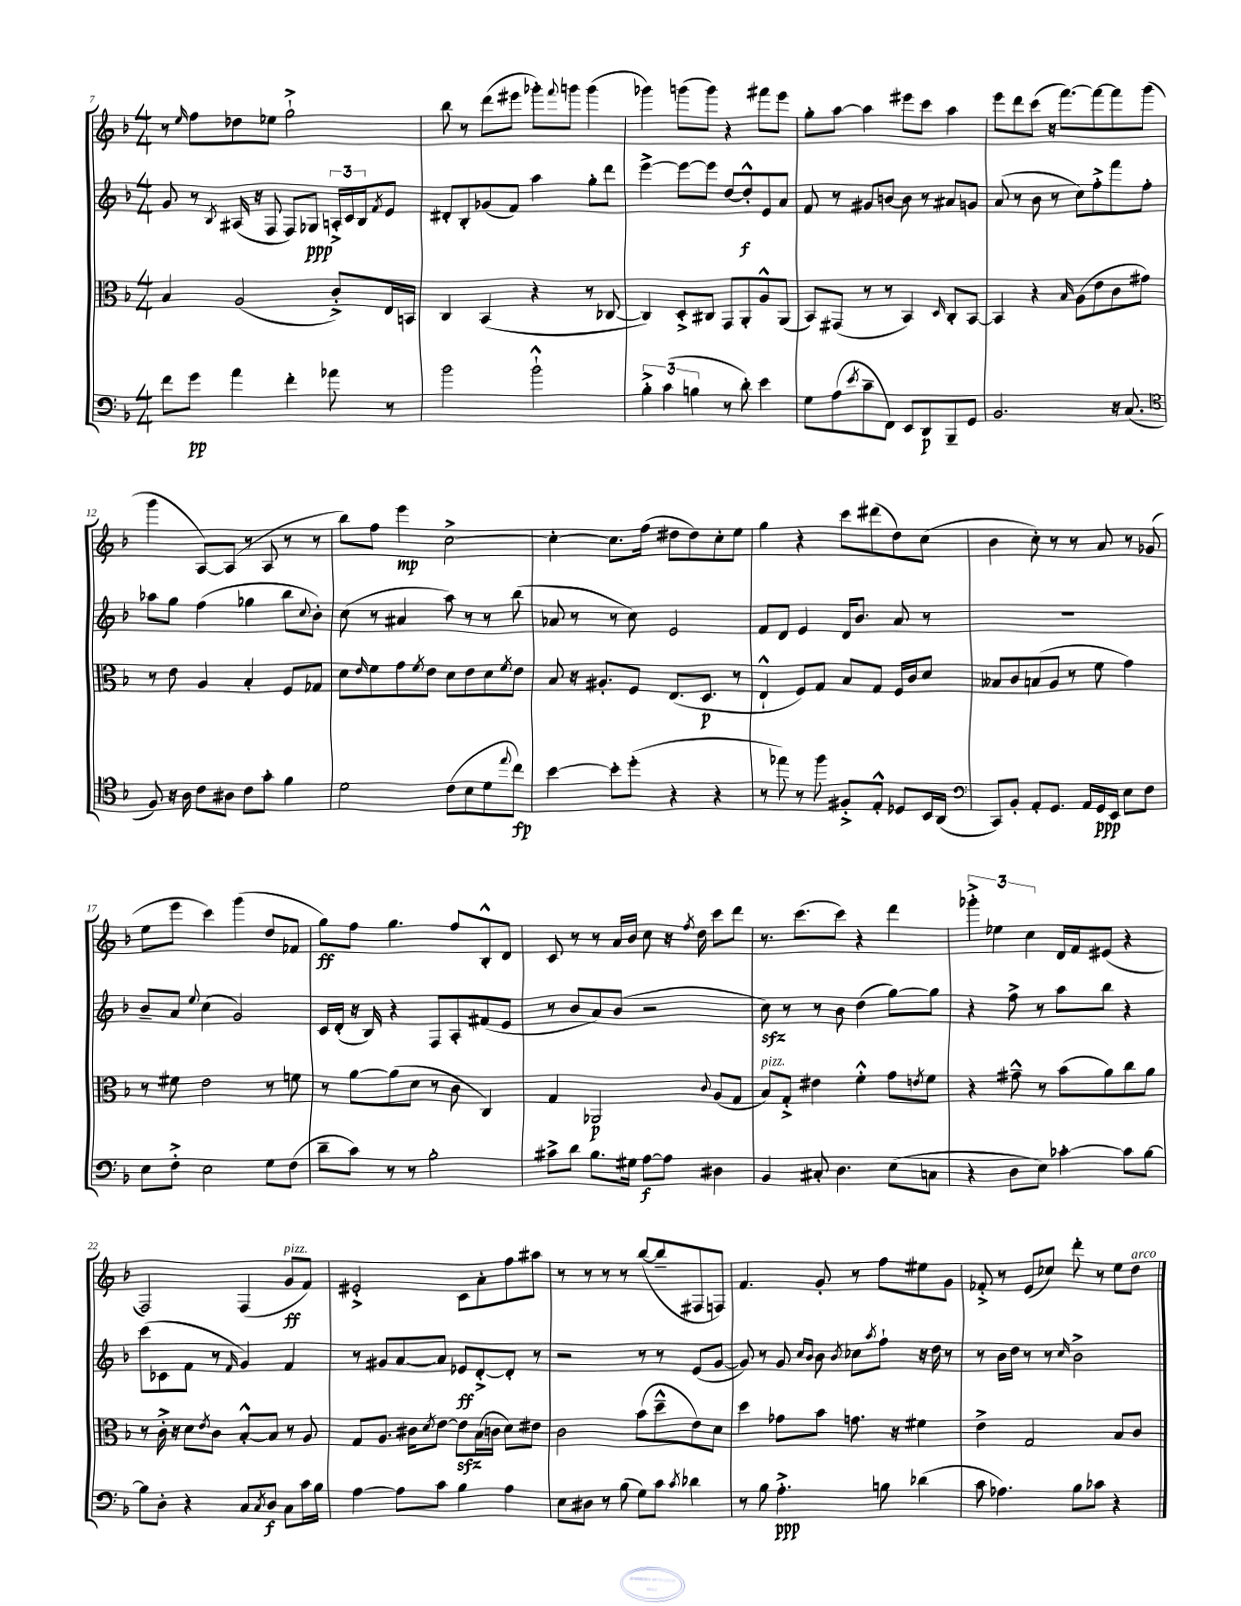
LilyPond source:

<<
\new StaffGroup <<
\new Staff = "s0" {
    \clef treble \key f \major \numericTimeSignature \time 4/4
    r8 \grace { e''16 } f''8 des''8 ees''8 g''2-!-> |
    bes''8 r8 d'''8( eis'''8 ges'''8-.) \appoggiatura { f'''8 } g'''8 g'''4( |
    ges'''4) g'''8( g'''8) r4 fis'''8 e'''8 |
    g''8-. a''8~ a''4 eis'''8 c'''8 a''4 |
    e'''8 d'''8 c'''8( r16 f'''8.~) f'''8~ f'''8 g'''8( |
    g'''4 a8~) a8( r8 a8 r8 r8 |
    bes''8) f''8 e'''4\mp c''2~-> |
    c''4~-. c''8. f''16( dis''8 dis''8) c''8-. e''8 |
    g''4 r4 c'''8 dis'''8( d''8) c''8( |
    bes'4 c''8-.) r8 r8 a'8 r8 ges'8( |
    e''8 e'''8 c'''4) g'''4( d''8 fes'8 |
    g''8\ff) f''8 g''4. f''8 bes8-.-^ d'8 |
    c'8 r8 r8 a'16 bes'16 c''8 r16 \acciaccatura { f''8 } d''16 c'''8 d'''8 |
    r8. c'''8.( c'''8) r4 d'''4 |
    \tuplet 3/2 { ges'''4-.-> ees''4 c''4 } d'16 f'16 eis'8( r4 |
    f2) f4( g'8\ff^\markup { \italic "pizz." } f'8) |
    eis'2-.-> c'8 a'8-. f''8 ais''8 |
    r8 r8 r8 r8 bes''8~( bes''8-- fis8 f8) |
    f'4. g'8-. r8 f''8 eis''8 g'8 |
    fes'8-.-> r8 e'8( ces''8) d'''8-. r8 e''8 d''8^\markup { \italic "arco" } \bar "|." |
}
\new Staff = "s1" {
    \clef treble \key f \major \numericTimeSignature \time 4/4
    g'8 r8 \acciaccatura { bes8 } ais16( r16 f8 f8) ges8\ppp \tuplet 3/2 { a16-.-> c'16 bes16 } \acciaccatura { f'8 } e'8 |
    dis'8-. bes8-. ges'8( f'8) a''4 g''8-. d'''8 |
    e'''4~-> e'''8~ e'''8 d''8~ d''8-.-^\f e'8 a'8 |
    f'8 r8 gis'8 b'8~ b'8 r8 ais'8 g'8 |
    a'8( r8 bes'8 r8 c''8) f''8-.-> f'''8 f''8-. |
    aes''8 g''8 f''4( ges''4 bes''8 \appoggiatura { c''8 } bes'8-.) |
    c''8( r8 ais'4 a''8) r8 r8 bes''8( |
    aes'8 r8 r8 c''8) e'2 |
    f'8 d'8 e'4 d'16 bes'8. a'8 r8 |
    R1 |
    bes'8-- a'8 \appoggiatura { e''8 } c''4( g'2) |
    c'16 d'16-.( r16 bes16) r4 f8 a8-. fis'8( e'8 |
    r8 bes'8 a'8) bes'8( r2 |
    c''8\sfz) r8 r8 bes'8 d''4( g''8~) g''8 |
    r4 f''8-> r8 a''8 bes''8 r4 |
    c'''8( ces'8 f'8 r8 \grace { f'16 } g'4) f'4 |
    r8 gis'8 a'8~ a'8 ees'8\ff d'8~-.-> d'8-. r8 |
    r2 r8 r8 e'8( g'8~ |
    g'8) r8 g'8 \grace { c''16 bes'16 } bes'8 \acciaccatura { bes'8 } ces''8 \acciaccatura { a''8 } f''8-! r16 d''16 r8 |
    r8 bes'16 d''16 r8 r8 \grace { c''16 } bes'2-> \bar "|." |
}
\new Staff = "s2" {
    \clef alto \key f \major \numericTimeSignature \time 4/4
    bes4 a2( c'8-.->) e16 b,16 |
    c4 bes,4( r4 r8 ces8~ |
    ces4) d8-.-> cis8 g,8 a,8-. a8-^ a,8( |
    bes,8) gis,8( r8 r8 bes,4) \grace { d16 } c8-. bes,8~ |
    bes,4 r4 \grace { bes16 } a8( e'8 c'8 gis'8) |
    r8 e'8 a4 bes4-. f8 ges8 |
    d'8 \grace { e'16 } f'8 g'8 \acciaccatura { f'8 } e'8 d'8 e'8 d'8 \acciaccatura { f'8 } e'8 |
    bes8 r16 ais8.-. f8 e8.( d8.\p r8 |
    e4-!-^ f8) g8 bes8 g8 f16 c'16 d'8 |
    beses8 c'8 b8( a8 r8 f'8 g'4) |
    r8 fis'8 e'2 r8 f'8 |
    r8 a'8~ a'8( d'8 r8 c'8 c4) |
    g4 aes,2\p \appoggiatura { c'8 } a8( g8 |
    bes8^\markup { \italic "pizz." }) g8-.-> eis'4 f'4-.-^ g'8 \acciaccatura { e'8 } f'8 |
    r4 gis'8---^ r8 bes'8( a'8) c''8 a'8 |
    r8 c'16-.-> r16 d'8 \acciaccatura { e'8 } c'8 bes8~-.-^ bes8 r8 a8 |
    g8 a8. cis'16 \acciaccatura { d'8 } e'8~ e'8\sfz bes16( c'16 d'8) eis'8 |
    c'2 bes'8( d''8---^ e'8) d'8 |
    d''4 ges'8 bes'8 g'8. r16 fis'4 |
    e'4-> g2 bes8 c'8 \bar "|." |
}
\new Staff = "s3" {
    \clef bass \key f \major \numericTimeSignature \time 4/4
    f'8 g'8\pp a'4 f'4-. aes'8 r8 |
    bes'2 bes'2-!-^ |
    \tuplet 3/2 { bes4-.-> c'4( b4 } r8 d'8-.) e'4 |
    g8 a8( \acciaccatura { e'8 } c'8-- f,8) e,8 d,8\p bes,,8-- g,8 |
    bes,2. r16 c8.( |
    \clef tenor f8) r16 a16 c'8 ais8 c'8 g'8-. f'4 |
    d'2 c'8( bes8 d'8 \appoggiatura { e''8 } c''8\fp) |
    bes'4~ bes'8-. d''8-.( r4 r4 |
    r8 ees''8) r8 f''8 fis8-.-> e8-.-^ des8 bes,16 a,16( |
    \clef bass c,8) bes,8-. a,8-. g,8. a,16 g,16\ppp e,16 e8 f8 |
    e8 f8-.-> e2 g8 f8( |
    d'8-- c'8) r8 r8 bes2-. |
    cis'8-> d'8 bes8. gis16 a8~\f a8 dis4 |
    bes,4 cis8-. d4. e8( c8 |
    r4 d8 e8) ces'4~-. ces'8 bes8~ |
    bes8 d8-. r4 c8 \acciaccatura { c8 } d8\f c8 c'16 bes16 |
    a4~ a8 c'8 bes4 a4 |
    e8 dis8 r8 bes8( g8) c'8 \acciaccatura { c'8 } des'4 |
    r8 bes8 a4.-.->\ppp b8 des'4( |
    c'8 aes4.) bes8 ces'8 r4 \bar "|." |
}
>>
>>
\layout { \context { \Score currentBarNumber = #7 } }
